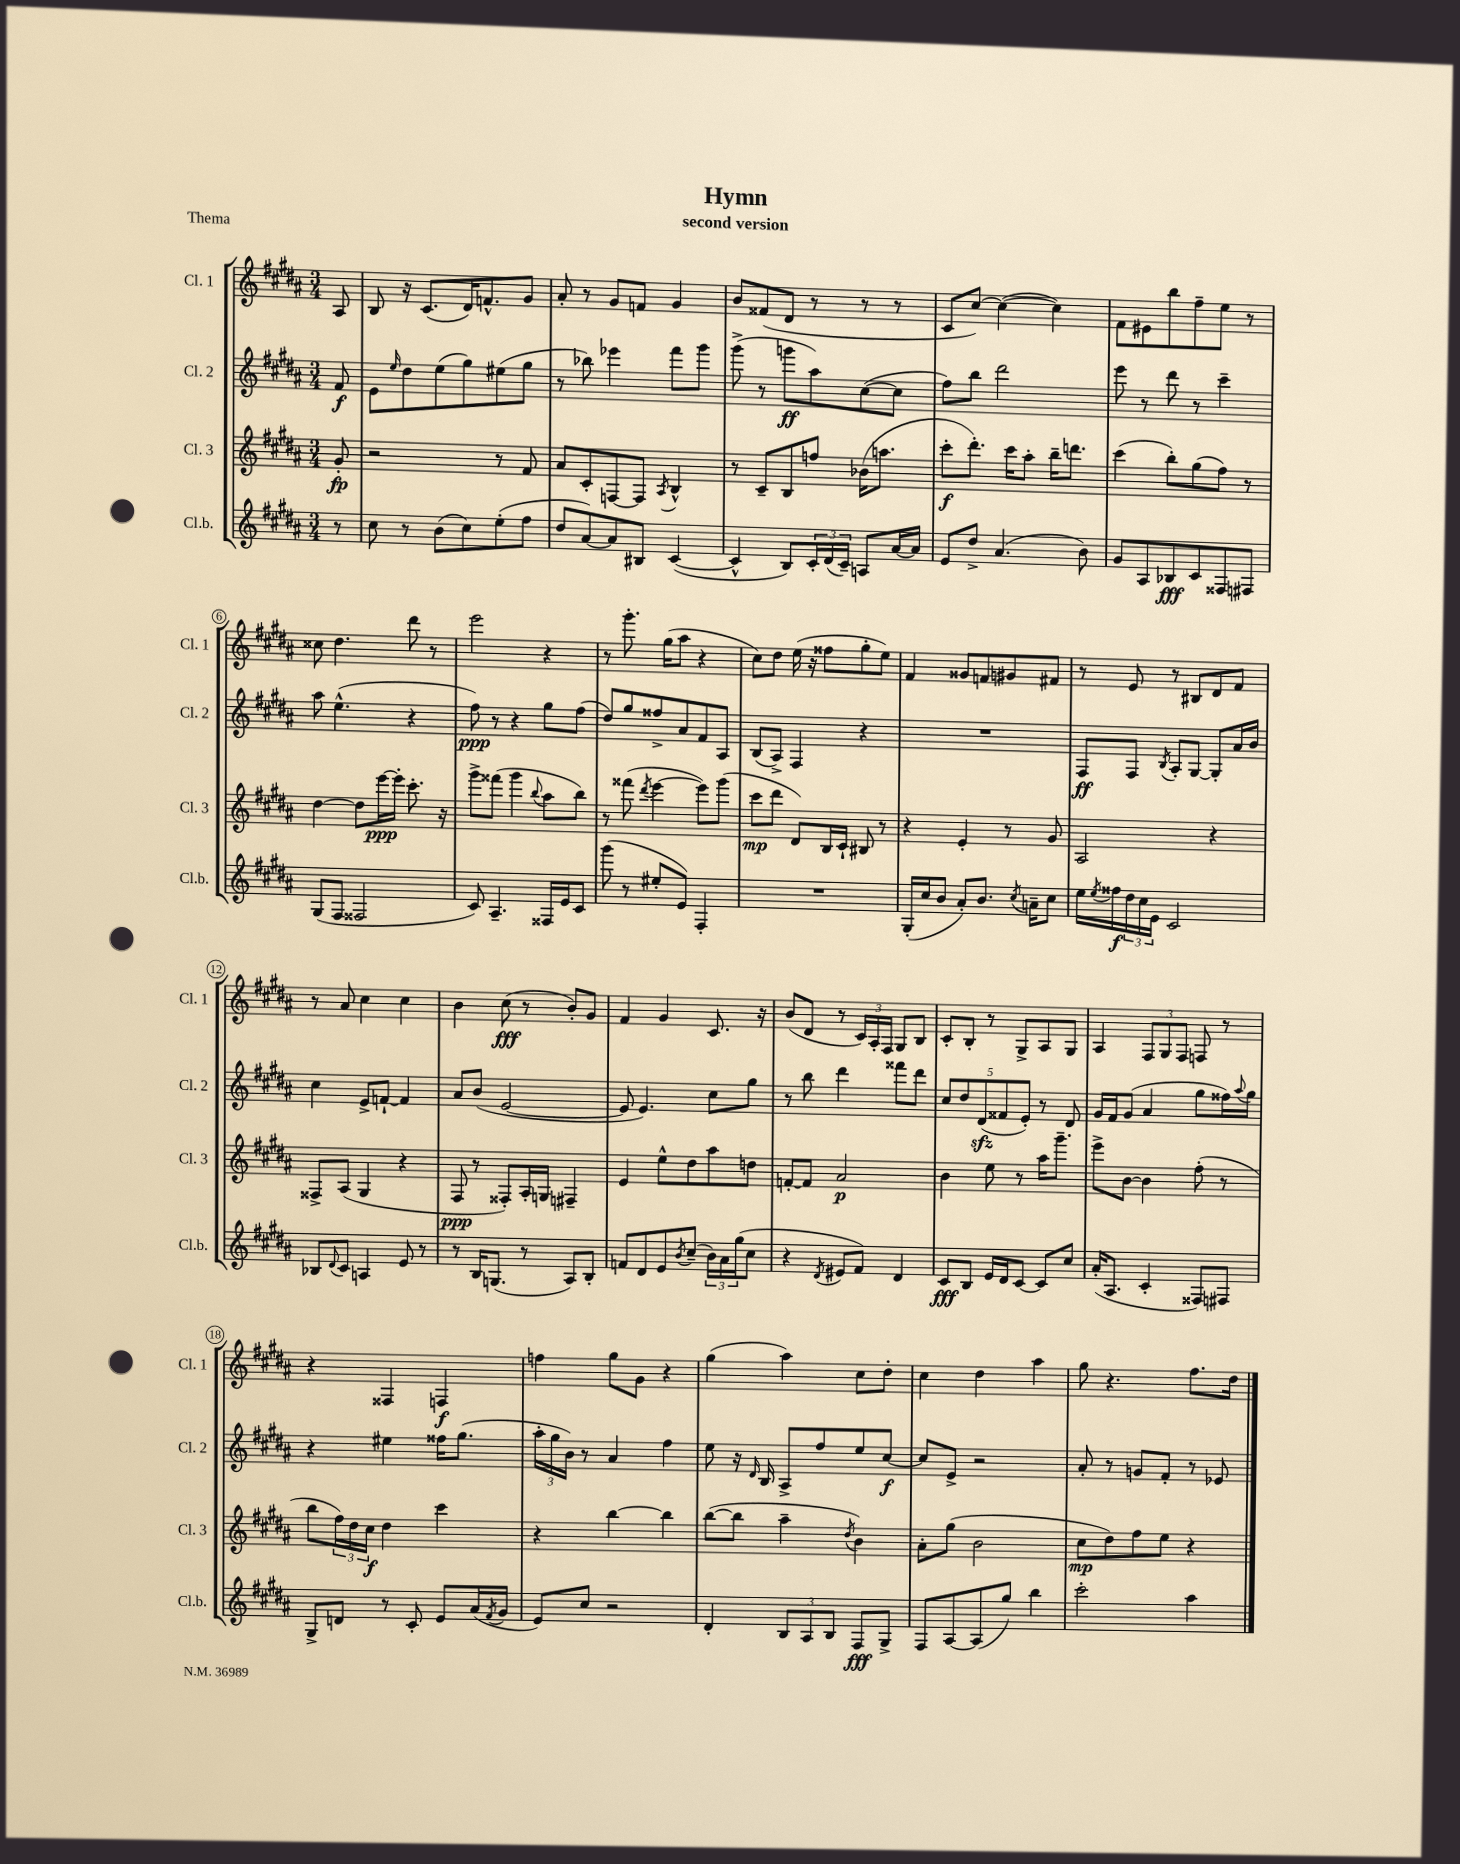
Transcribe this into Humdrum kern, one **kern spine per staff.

**kern	**kern	**kern	**kern
*staff4	*staff3	*staff2	*staff1
*clefG2	*clefG2	*clefG2	*clefG2
*k[f#c#g#d#a#]	*k[f#c#g#d#a#]	*k[f#c#g#d#a#]	*k[f#c#g#d#a#]
*M3/4	*M3/4	*M3/4	*M3/4
8r	8g#'	8f#	8A#
=	=	=	=
8cc#	2r	8e	8B
.	.	16qqee	.
8r	.	8dd#	16r
.	.	.	(8.c#
(8b	.	(8ee	.
8cc#)	.	8gg#)	16d#)
.	.	.	8.f^^
(8ee'	8r	(8ee#	.
8ff#	8f#	8gg#	8g#
=	=	=	=
8dd#	8a#	8r	8a#'
[8a#)	8c#'	8bb-)	8r
8a#]	[8F	4eee-	8g#
8B#	8F]	.	8f
.	8qA#	.	.
([4c#	4B^^	8fff#	4g#
.	.	8ggg#	.
=	=	=	=
4c#^^]	8r	(8ggg#^	8b
.	8c#~	8r	(8f##
8B)	8B	8ggg	8d#
24c#'	8ff	8aa#)	8r
(24d#	.	.	.
24c#~)	.	.	.
8A	(16b-	([8cc#	8r
.	8.aa	.	.
[16a#	.	8cc#]	8r
16a#]	.	.	.
=	=	=	=
8e	8ccc#'	8ff#)	8c#
8dd#^	8.ddd#')	8bb	[8cc#)
(4.a#	.	2ddd#	(4cc#_
.	16ccc#	.	.
.	8aa#'	.	.
.	16bb~	.	4cc#])
.	8.ddd	.	.
8b)	.	.	.
=	=	=	=
8g#	(4ccc#	8eee	8f#
8A#	.	8r	8e#
8B-	8bb')	8ddd#	8bb
8c#	(8gg#	8r	8ff#~
8F##	8ff#)	4ccc#~	8ee
8F#	8r	.	8r
=	=	=	=
(8G#	[4dd#	8aa#	8cc##
8F#	.	(4.ee^^	4.dd#
2F##	8dd#]	.	.
.	[16eee	.	.
.	16eee']	.	.
.	8.ccc#'	4r	8ddd#
.	.	.	8r
.	16r	.	.
=	=	=	=
8c#)	8ggg#^	8ff#)	2eee
4.A#~	(8fff##	8r	.
.	4ggg#	4r	.
.	8qqbb	.	.
16F##	8aa#	8gg#	4r
16e	.	.	.
8c#	8bb)	(8ff#	.
=	=	=	=
(8ggg#	8r	8dd#)	8r
8r	(8fff##	8gg#	8.ggg#'
.	8qddd#	.	.
8ee#'	[4eee	8ff##^	.
.	.	.	(16gg#
8e)	.	8a#	8aa#
4F#'	8eee])	8f#	4r
.	(8ggg#	8A#	.
=	=	=	=
2.r	8ccc#	(8B	8cc#)
.	8ddd#	8A#^)	8dd#
.	8d#)	4F#	(16ee
.	.	.	16r
.	16B	.	8ff##
.	16c#`	.	.
.	8B#	4r	8gg#'
.	8r	.	8ee)
=	=	=	=
(16G#'	4r	2.r	4f#
16cc#	.	.	.
8b	.	.	.
8a#')	4e'	.	8g##
8.b	.	.	8f
.	8r	.	8g#
8qcc#	.	.	.
16a~	.	.	.
8cc#	8g#	.	8f#
=	=	=	=
16ee	2A#	8F#	8r
8qee	.	.	.
16ff##	.	.	.
24dd#	.	8F#	8e
24cc#	.	.	.
24e	.	.	.
.	.	8qB	.
2c#	.	8A#'	8r
.	.	[8G#	8B#
.	4r	8G#']	8d#
.	.	16a#	8f#
.	.	16b	.
=	=	=	=
8B-	8F##^	4cc#	8r
8qqd#	.	.	.
8c#	(8A#	.	8a#
4A	4G#	8e^	4cc#
.	.	[8f`	.
8e	4r	4f]	4cc#
8r	.	.	.
=	=	=	=
8r	8F#	8a#	4b
16B	8r	(8b	.
(8.G	.	.	.
.	8F##')	[2e	(8cc#
8r	16A#'	.	8r
.	16G	.	.
8A#)	4F#~	.	8b')
8B'	.	.	8g#
=	=	=	=
8f	4e	8e]	4f#
8d#	.	4.e)	.
8e	8ee^^	.	4g#
8qb	.	.	.
(8cc#~	8dd#	.	.
24b)	8aa#	8cc#	8.c#
24a#	.	.	.
(24gg#	.	.	.
8cc#	8dd	8gg#	.
.	.	.	16r
=	=	=	=
4r	[8f'	8r	(8b
.	8f]	8bb	8d#
8qd#	.	.	.
8e#	2a#	4ddd#	8r
8f#)	.	.	24c#)
.	.	.	24A#'
.	.	.	24F#
4d#	.	8fff##	8G#
.	.	8ddd#	8B
=	=	=	=
8c#	4b	10cc#	8c#'
.	.	10dd#	.
8B	.	.	8B'
.	.	(10d#	.
16e	8ee	.	8r
.	.	10f##	.
16d#	.	.	.
[8c#	8r	.	8G#^
.	.	10e')	.
8c#]	16aa#	8r	8A#
.	8.ggg#~	.	.
8cc#	.	8d#	8G#
=	=	=	=
(16a#'	8eee^	16g#	4A#
8.A#	.	16f#	.
.	[8b	(8g#	.
4c#'	4b]	4a#	12F#
.	.	.	12G#
.	.	.	12F#
8F##)	(8ff#'	8gg#	8F
8F#	8r	16ff##)	8r
.	.	8qqaa#	.
.	.	16gg#	.
=	=	=	=
8G#^	8bb	4r	4r
8d	24ff#)	.	.
.	24dd#	.	.
.	24cc#	.	.
8r	4dd#	4ee#	4F##
8c#'	.	.	.
8e	4ccc#	16ff##	4F
.	.	(8.gg#	.
(16a#	.	.	.
8qf#	.	.	.
16g#	.	.	.
=	=	=	=
8e)	4r	24aa#'	4ff
.	.	24gg#	.
.	.	24b)	.
8cc#	.	8r	.
2r	[4bb	4a#	8gg#
.	.	.	8g#
.	4bb]	4ff#	4r
=	=	=	=
4d#'	([8bb	8ee	(4gg#
.	8bb]	16r	.
.	.	16qqd#	.
.	.	16B	.
12B	4aa#~	8A#^	4aa#)
12A#	.	.	.
.	.	8ff#	.
12B	.	.	.
.	8qdd#	.	.
8F#	4b)	8ee	8cc#
8G#^	.	[8cc#	8dd#'
=	=	=	=
8F#	8a#'	8cc#]	4cc#
[8A#	(8gg#	8e^	.
(8A#]	2b	2r	4dd#
8gg#)	.	.	.
4bb	.	.	4aa#
=	=	=	=
2ccc#'	8cc#	8a#'	8gg#
.	8dd#)	8r	4.r
.	8ff#	8g	.
.	8ee	8f#'	.
4aa#	4r	8r	8.ff#
.	.	8e-	.
.	.	.	16dd#
==	==	==	==
*-	*-	*-	*-
